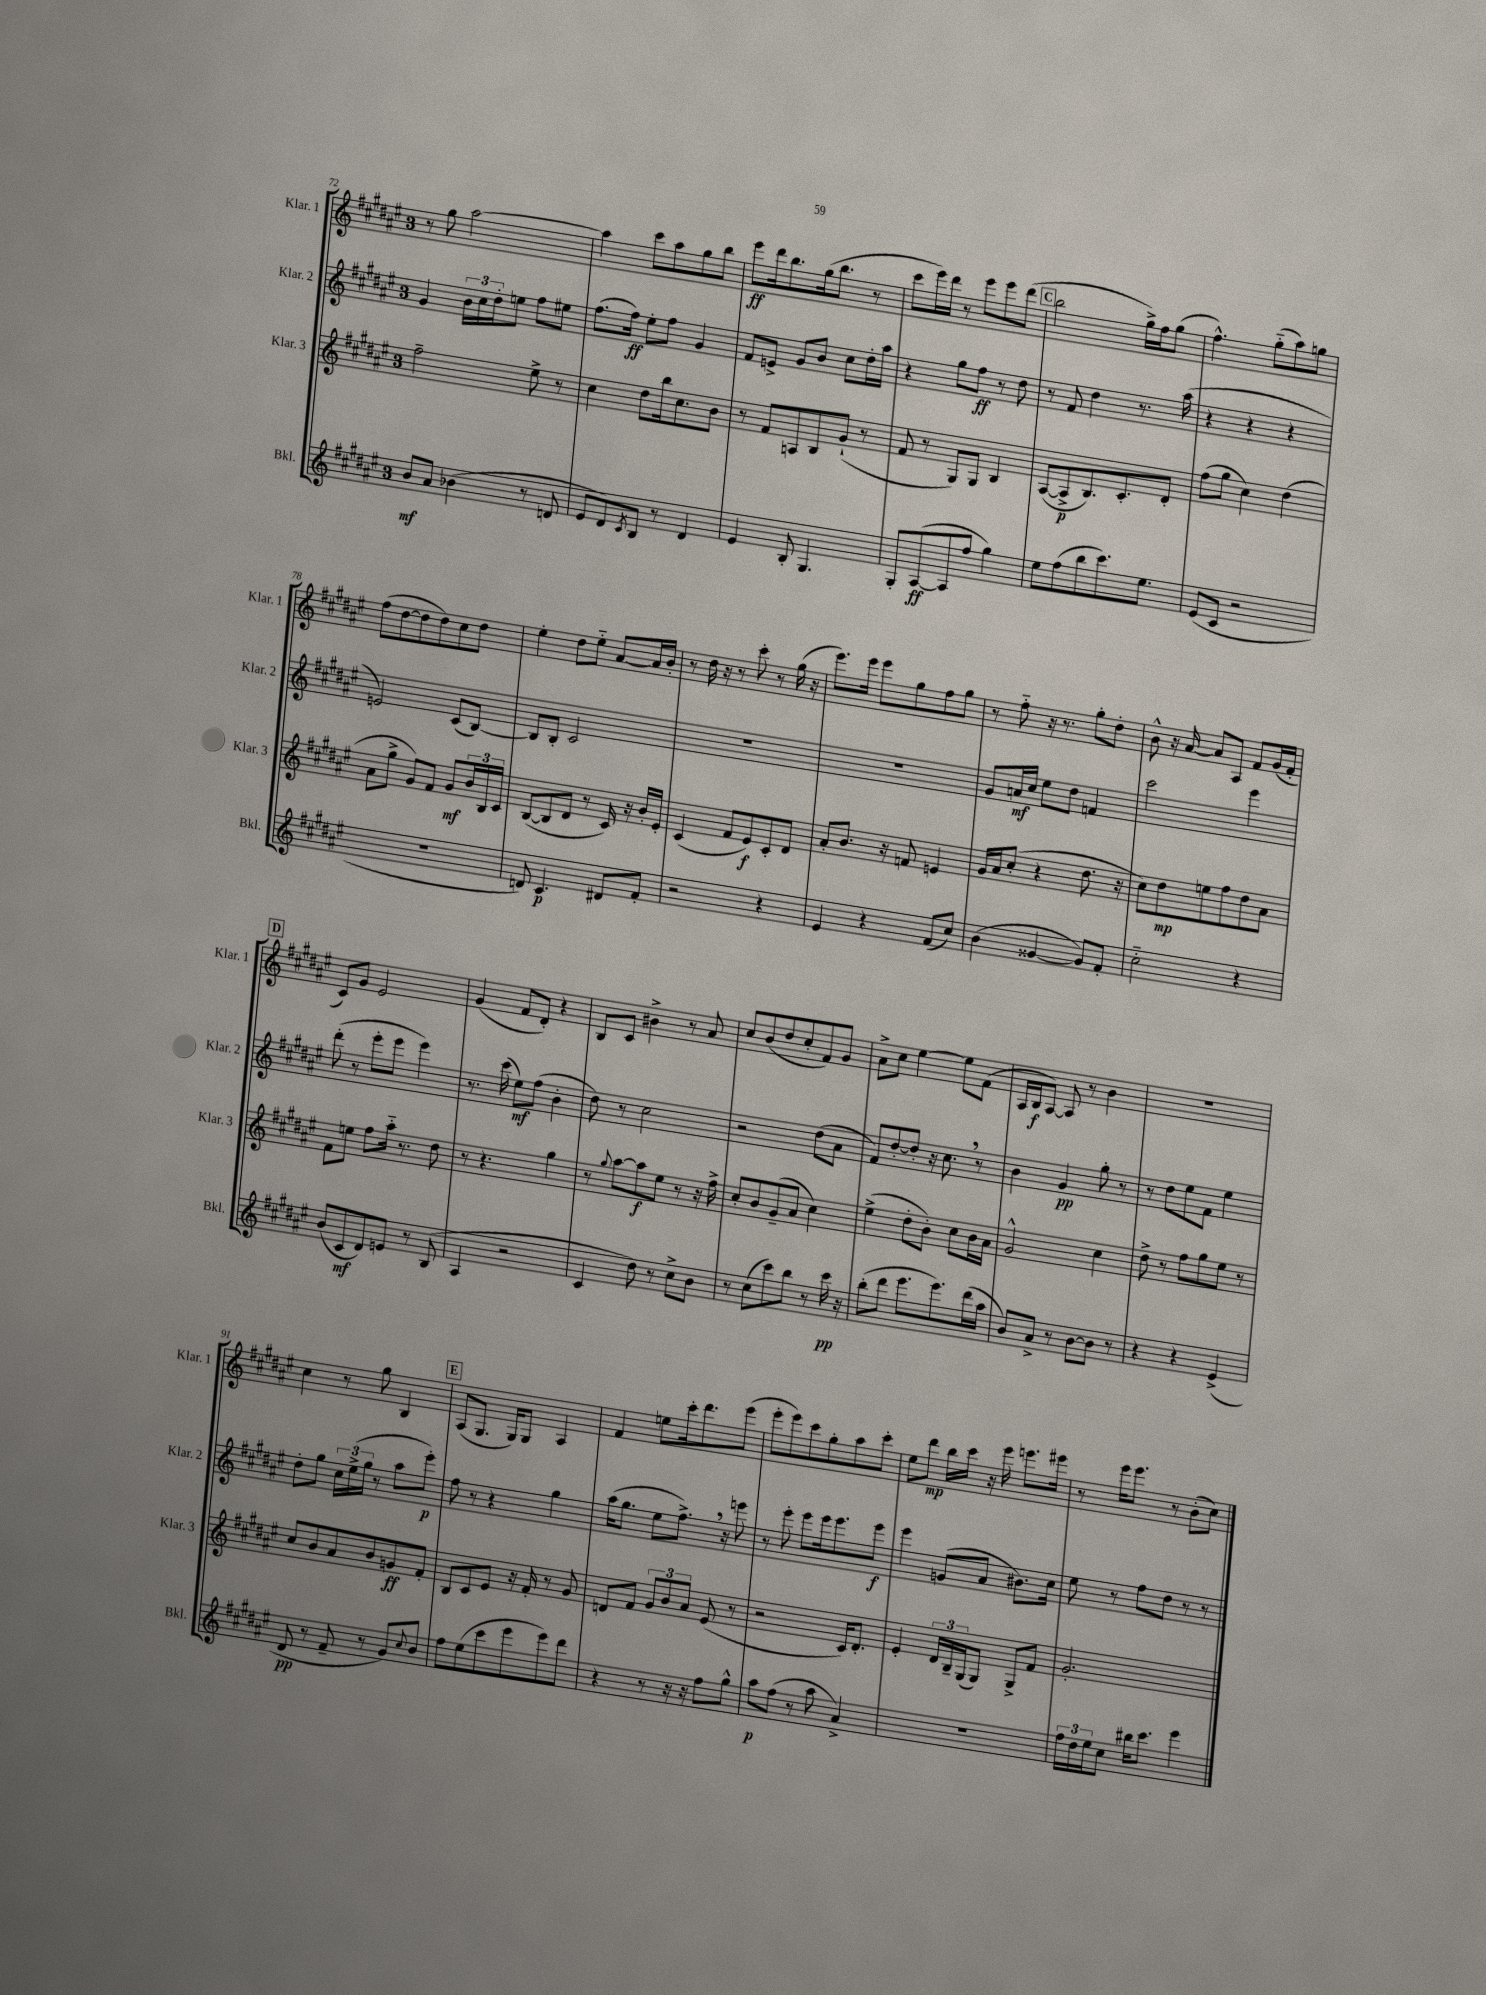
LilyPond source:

<<
\new StaffGroup <<
\new Staff = "s0" \with { instrumentName = "Klar. 1" shortInstrumentName = "Klar. 1" } {
    \clef treble \key fis \major \once \override Staff.TimeSignature.style = #'single-digit \time 3/4
    r8 gis''8 ais''2~ |
    ais''4 cis'''8 ais''8 gis''8 b''8 |
    eis'''8\ff dis'''16 b''8. gis''16( b''8. r8 |
    cis'''8 eis'''16) dis'''16 r8 eis'''8 eis'''8 dis'''8( |
    \mark \markup { \box "C" } b''2 gis''16->) fis''16 gis''8( |
    fis''4.-^) gis''8-_( ais''8) g''8 |
    fis''8( dis''8~ dis''8 dis''8) cis''8 dis''8 |
    eis''4-. dis''8 eis''8-_ ais'8~ ais'16 b'16-. |
    r8 dis''16 r16 r8 cis'''8-. r8 gis''16( r16 |
    eis'''8.) eis'''16 eis'''8 gis''8 fis''8 gis''8 |
    r8 fis''8-_ r16 r8. gis''8-. dis''8-. |
    b'8-^ r16 ais'16~ ais'8 ais8 fis'8 gis'16( fis'16-. |
    \mark \markup { \box "D" } cis'8) gis'8 eis'2 |
    gis'4( fis'8 dis'8-.) r4 |
    b8 cis'8 bis'4-> r8 ais'8 |
    cis''8 b'8( dis''8 cis''8-. fis'8) gis'8 |
    ais'8-> cis''8 eis''4~ eis''8 fis'8( |
    ais16 b16\f ais8~) ais8 r8 b'4 |
    R2. |
    cis''4 r8 gis''8 b4 |
    \mark \markup { \box "E" } ais8( gis8. gis16) gis8 ais4 |
    fis'4 e''8 cis'''16-. dis'''8. eis'''8( |
    eis'''8-. eis'''8) cis'''8 gis''8-. ais''8 cis'''8-. |
    eis''8 dis'''8\mp b''16 cis'''16 r16 eis'''16 e'''8. eis'''16 |
    r8 eis'''16 eis'''8. r8 b'8-.( cis''8) \bar "|." |
}
\new Staff = "s1" \with { instrumentName = "Klar. 2" shortInstrumentName = "Klar. 2" } {
    \clef treble \key fis \major \once \override Staff.TimeSignature.style = #'single-digit \time 3/4
    gis'4 \tuplet 3/2 { b'16 cis''16 dis''16-. } e''8 fis''8 eis''8 |
    fis''8.( fis''16\ff) eis''8-. fis''8 gis'4 |
    fis'8 e'8-> gis'8 b'8 cis''8 dis''16-. ais''16 |
    r4 gis''8 fis''8\ff r8 dis''8 |
    \mark \markup { \box "C" } r8 fis'8 dis''4 r8. ais''16( |
    r4 r4 r4 |
    e'2) cis'8( b8~) |
    b8 b8-. cis'2 |
    R2. |
    R2. |
    gis'8 a'16\mf cis''16 eis''8 dis''8 f'4 |
    cis'''2 eis'''4 |
    \mark \markup { \box "D" } dis'''8-.( r8 eis'''8-. eis'''8 eis'''4) |
    r8. cis'''16( eis''8\mf) fis''8( b'4-. |
    dis''8) r8 cis''2 |
    r2 dis''8( ais'8 |
    fis'8) dis''8~-. dis''8-. r16 cis''8. \breathe r8 |
    b'4 gis'4\pp gis''8-. r8 |
    r8 dis''8 eis''8 fis'8 eis''4 |
    dis''8-. gis''8 \tuplet 3/2 { cis''16 eis''16->( gis''16 } r8 ais''8 eis'''8-.\p) |
    \mark \markup { \box "E" } fis''8 r8 r4 gis''4 |
    ais''16( gis''8. eis''8 fis''8.->) \breathe r16 e'''8 |
    r8 eis'''8-. eis'''8 eis'''16 eis'''8. eis'''8\f |
    eis'''4 g'8( ais'8 bis'8.) cis''16 |
    eis''8 r8 fis''8 dis''8 r8 r8 \bar "|." |
}
\new Staff = "s2" \with { instrumentName = "Klar. 3" shortInstrumentName = "Klar. 3" } {
    \clef treble \key fis \major \once \override Staff.TimeSignature.style = #'single-digit \time 3/4
    fis''2-- eis''8-> r8 |
    cis''4 dis''8 b''16 cis''8. b'8 |
    r8 fis'8 a8 b8 gis'8-!( r8 |
    fis'8 r8 gis8) gis8 b4 |
    \mark \markup { \box "C" } ais8~( ais8->\p b8.) cis'8.-. dis'8-. |
    fis''8( gis''8 cis''4) dis''4( |
    ais'8 gis''8-> gis'8) fis'8 gis'8\mf \tuplet 3/2 { b'16 b16 cis'16 } |
    b8~( b8 dis'8 r8 cis'16) r16 b'16-. eis'16-. |
    cis'4( fis'8 eis'8\f) cis'8-. dis'8 |
    ais'8-. b'8. r16 f'8 e'4 |
    gis'16 ais'16 cis''8-.( r4 dis''8. r16 |
    cis''8) dis''8\mp e''8 fis''8 dis''8 ais'8 |
    \mark \markup { \box "D" } fis'8 e''8 fis''8 ais''16-_ r8. dis''8 |
    r8 r4. gis''4 |
    r8 \appoggiatura { gis''8 } ais''8~ ais''8\f eis''8 r8 r16 fis''16-> |
    cis''8-. b'8 gis'8--( ais'8 cis''4) |
    eis''4->( dis''8-. b'8-.) cis''8 b'16 ais'16 |
    gis'2-^ cis''4 |
    dis''8-> r8 fis''8 gis''8 eis''8 r8 |
    cis''8 b'8 ais'8 b'8 g'8\ff fis'8-. |
    \mark \markup { \box "E" } b8 cis'8 eis'8 r16 fis'16-. r8 gis'8 |
    d'8 fis'8 \tuplet 3/2 { gis'8 b'8 ais'8 } eis'8( r8 |
    r2 cis'16) dis'8.-. |
    eis'4-. \tuplet 3/2 { dis'16 b16-- gis16( } gis8) gis8-> fis'8 |
    gis'2.-. \bar "|." |
}
\new Staff = "s3" \with { instrumentName = "Bkl." shortInstrumentName = "Bkl." } {
    \clef treble \key fis \major \once \override Staff.TimeSignature.style = #'single-digit \time 3/4
    b'8\mf ais'8 bes'4( r8 d'8 |
    eis'8 dis'8) \acciaccatura { cis'8 } b8 r8 dis'4 |
    eis'4 b8-. gis4. |
    gis8-. ais8~\ff( ais8 fis''8 gis''4) |
    \mark \markup { \box "C" } eis''8 fis''8( b''8 cis'''8.) eis''8. |
    eis'8( cis'8 r2 |
    R2. |
    d'8) cis'4.\p dis'8 fis'8-. |
    r2 r4 |
    eis'4 r4 fis'8( cis''8) |
    b'4( gisis'4~ gisis'8) fis'8-. |
    cis''2-_ r4 |
    \mark \markup { \box "D" } b'8( cis'8\mf dis'8) e'8 r8 b8( |
    ais4 r2 |
    cis'4 dis''8) r8 cis''8-> b'8 |
    r8 cis''8( cis'''8) b''8 r8 cis'''16\pp r16 |
    b''8-.( dis'''8 eis'''8. eis'''8.) dis'''16( ais''16 |
    b'8) ais'8-> r8 b'8~ b'8 r8 |
    r4 r4 eis'4->( |
    dis'8\pp r8 fis'8-- r8 gis'8) \appoggiatura { cis''8 } b'8 |
    \mark \markup { \box "E" } fis''8 eis''8( cis'''8 eis'''8 eis'''8) dis'''8 |
    r4 r8 r16 r16 fis''8 gis''8-^ |
    ais''8\p fis''8( r8 ais''8 ais'4->) |
    R2. |
    \tuplet 3/2 { fis''16 dis''16 eis''16 } cis''8 bis''16 cis'''8. eis'''4 \bar "|." |
}
>>
>>
\layout { \context { \Score currentBarNumber = #72 } }
